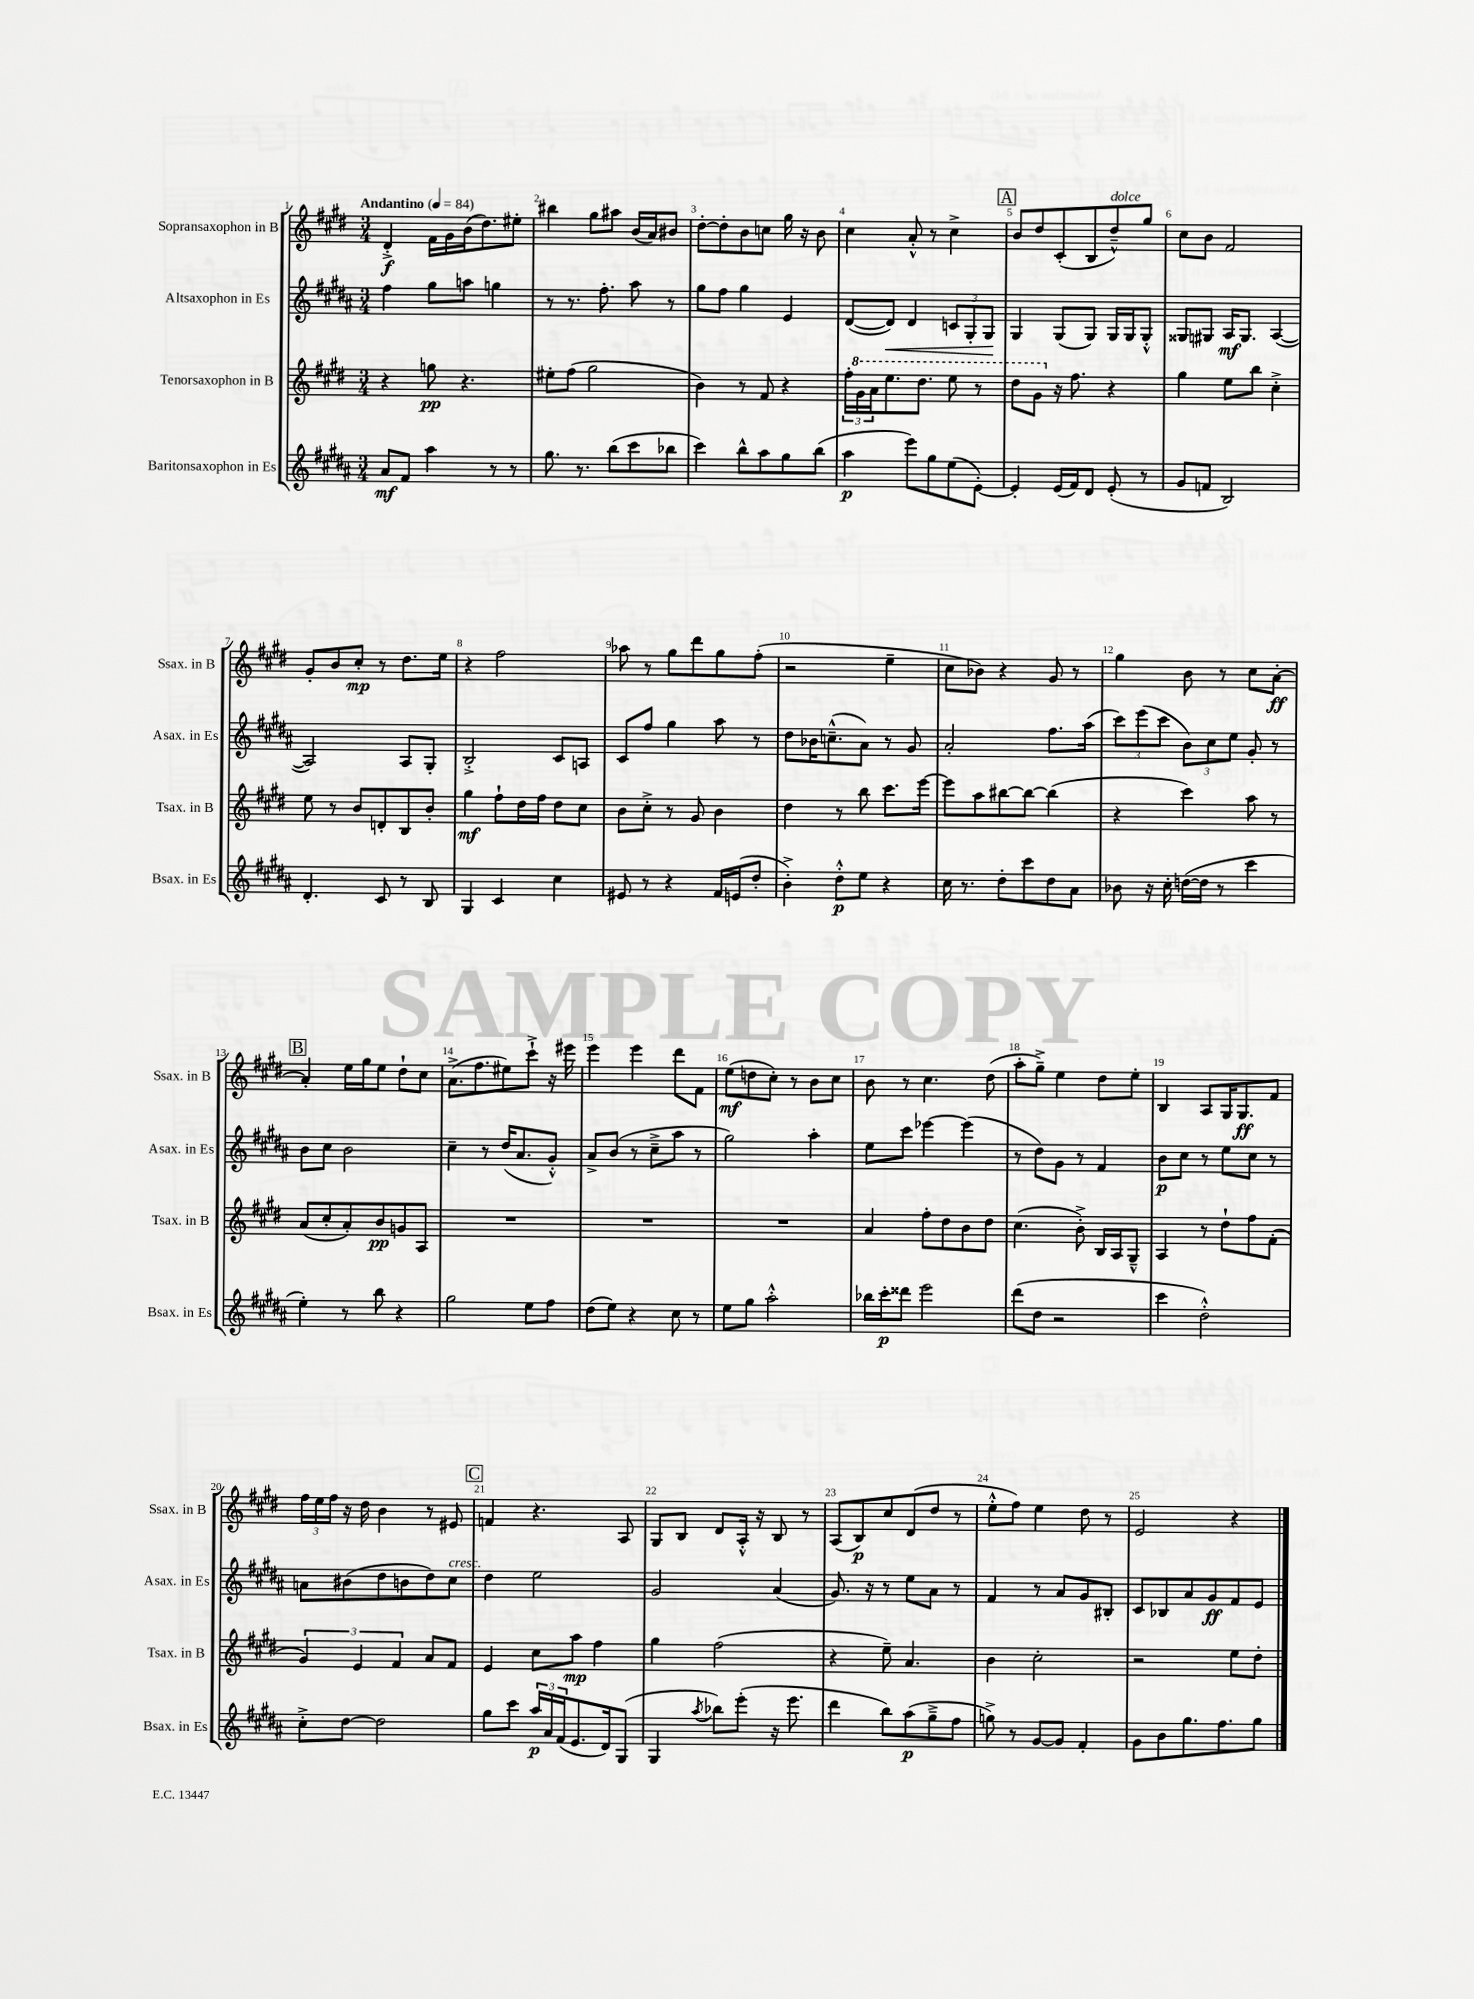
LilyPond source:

<<
\new StaffGroup <<
\new Staff = "s0" \with { instrumentName = "Sopransaxophon in B" shortInstrumentName = "Ssax. in B" } {
    \clef treble \key e \major \numericTimeSignature \time 3/4 \tempo "Andantino" 4 = 84
    dis'4-.->\f fis'16 gis'16 b'16( dis''8.) eis''8-. |
    bis''4 gis''8 ais''8 b'16( a'16) bis'8 |
    dis''8~-. dis''8-. b'8 c''8 gis''16 r16 b'8 |
    cis''4 a'8-.-^ r8 cis''4-> |
    \mark \markup { \box "A" } b'8 dis''8 cis'8-.( b8 dis''8---^^\markup { \italic "dolce" }) gis''8 |
    cis''8 b'8 fis'2 |
    gis'8-. b'8 cis''8-.\mp r8 dis''8. e''16 |
    r4 fis''2 |
    aes''8 r8 gis''8 dis'''8 gis''8 fis''8-.( |
    r2 e''4-- |
    cis''8 bes'8) r4 gis'8 r8 |
    gis''4 b'8 r8 cis''8 a'8~-.\ff |
    \mark \markup { \box "B" } a'4-. e''16 gis''16 e''8 dis''8-! cis''8 |
    a'8.->( fis''8. eis''8) cis'''8-!-> r16 eis'''16 |
    e'''4 e'''4 dis'''8 fis'8 |
    e''8\mf( d''8 cis''8-.) r8 b'8 cis''8 |
    b'8 r8 cis''4. dis''8( |
    a''8-. gis''8--->) e''4 dis''8 e''8-. |
    b4 a8 gis16 gis8.\ff fis'8 |
    \tuplet 3/2 { fis''16 e''16 fis''16 } r16 dis''16 b'4 r8 eis'8 |
    \mark \markup { \box "C" } f'4 r4. a8 |
    gis8 b8 dis'8 a16-.-^ r16 b8 r8 |
    a8( b8\p) cis''8 dis'8( dis''8 r8 |
    e''8-.-^ fis''8) e''4 dis''8 r8 |
    e'2 r4 \bar "|." |
}
\new Staff = "s1" \with { instrumentName = "Altsaxophon in Es" shortInstrumentName = "Asax. in Es" } {
    \clef treble \key b \major \numericTimeSignature \time 3/4
    fis''4 gis''8 a''8 g''4 |
    r8 r8. fis''8.-. ais''8 r8 |
    gis''8 fis''8 gis''4 e'4 |
    dis'8~( dis'8\<) dis'4 \tuplet 3/2 { c'8 gis8-. gis8\! } |
    \mark \markup { \box "A" } gis4 gis8( gis8) gis16 gis16 gis8-.-^ |
    gisis8 gis8 ais16\mf gis8. ais4~( |
    ais2) ais8 gis8-. |
    b2-.-> cis'8 a8 |
    cis'8 fis''8 gis''4 ais''8 r8 |
    dis''8 bes'16 c''8.---^( ais'8) r8 gis'8 |
    ais'2-. fis''8. ais''16( |
    \tuplet 3/2 { cis'''8) e'''8( cis'''8 } \tuplet 3/2 { b'8) cis''8 e''8 } gis'8-. r8 |
    \mark \markup { \box "B" } b'8 cis''8 b'2 |
    cis''4-- r8 dis''16( ais'8. gis'8-.-^) |
    ais'8-> b'8( r8 cis''8---> ais''8 r8 |
    gis''2) ais''4-. |
    e''8 cis'''8 ees'''4~ ees'''4( |
    r8 dis''8) gis'8 r8 fis'4 |
    b'8\p cis''8 r8 e''8 cis''8 r8 |
    a'8 bis'8( dis''8 b'8 dis''8) cis''8^\markup { \italic "cresc." } |
    \mark \markup { \box "C" } dis''4 e''2 |
    gis'2 ais'4( |
    gis'8.) r16 r8 e''8 ais'8 r8 |
    fis'4 r8 ais'8 gis'8 bis8-. |
    cis'8 bes8 ais'8 gis'8\ff fis'8 e'8 \bar "|." |
}
\new Staff = "s2" \with { instrumentName = "Tenorsaxophon in B" shortInstrumentName = "Tsax. in B" } {
    \clef treble \key e \major \numericTimeSignature \time 3/4
    r4 g''8\pp r4. |
    eis''8-. fis''8( gis''2 |
    b'4) r8 fis'8 r4 |
    \tuplet 3/2 { fis''16-. \ottava #1 gis''16 a''16 } e'''8. dis'''8. e'''8 r8 |
    \mark \markup { \box "A" } dis'''8 gis''8 \ottava #0 r16 fis''8. r4 |
    gis''4 e''8 b''8 cis''4-.-> |
    e''8 r8 b'8 d'8-. b8 b'8-. |
    gis''4\mf fis''8-! dis''16 fis''16 dis''8 cis''8 |
    b'8 cis''8-.-> r8 gis'8 b'4 |
    dis''4 r8 b''8 cis'''8. e'''16~ |
    e'''8 a''8 bis''8~ bis''8~ bis''4( |
    r4 cis'''4) a''8 r8 |
    \mark \markup { \box "B" } a'8( cis''8-. a'8-.) b'8\pp g'8 a8 |
    R2. |
    R2. |
    R2. |
    a'4 fis''8-. dis''8 b'8 dis''8 |
    cis''4.( b'8-.->) b16 a16 gis8---^ |
    a4 r8 dis''8-! fis''8 fis'8-.( |
    \tuplet 3/2 { gis'4) e'4 fis'4 } a'8 fis'8 |
    \mark \markup { \box "C" } e'4 cis''8 a''8\mp fis''4 |
    gis''4 fis''2( |
    r4 e''8--) a'4. |
    b'4 cis''2-. |
    r2 e''8 dis''8-. \bar "|." |
}
\new Staff = "s3" \with { instrumentName = "Baritonsaxophon in Es" shortInstrumentName = "Bsax. in Es" } {
    \clef treble \key b \major \numericTimeSignature \time 3/4
    ais'8\mf fis'8 ais''4 r8 r8 |
    gis''8. r8. b''8( cis'''8 bes''8 |
    cis'''4) b''8-^ ais''8 gis''8 b''8( |
    ais''4\p e'''8) gis''8 e''8( e'8~-.) |
    \mark \markup { \box "A" } e'4-. e'16( fis'16) dis'8 e'8-.( r8 |
    gis'8 f'8 b2) |
    dis'4.-. cis'8 r8 b8 |
    gis4 cis'4 cis''4 |
    eis'8 r8 r4 fis'16 e'16( dis''8-. |
    b'4-.->) dis''8-.-^\p e''8 r4 |
    cis''16 r8. dis''8-. cis'''8 dis''8 ais'8 |
    bes'8 r16 cis''16-. d''16~( d''16 r8 cis'''4 |
    \mark \markup { \box "B" } e''4-.) r8 b''8 r4 |
    gis''2 e''8 fis''8 |
    dis''8( e''8) r4 cis''8 r8 |
    e''8 gis''8 ais''2-.-^ |
    bes''16 cis'''16-.\p disis'''8 e'''2 |
    dis'''8( dis''8 r2 |
    cis'''4 dis''2-.-^) |
    cis''8-.-> dis''8~ dis''2 |
    \mark \markup { \box "C" } gis''8 cis'''8 \tuplet 3/2 { ais''16\p ais'16 fis'16( } e'8. dis'16) gis8( |
    gis4 \acciaccatura { ais''8 } bes''8) e'''8-.( r16 e'''8. |
    dis'''4 b''8) ais''8\p( gis''8---> fis''8 |
    g''8->) r8 gis'8~ gis'8 fis'4-. |
    gis'8 b'8 gis''8. fis''8. gis''8 \bar "|." |
}
>>
>>
\layout { \context { \Score \override BarNumber.break-visibility = ##(#f #t #t) barNumberVisibility = #all-bar-numbers-visible } }
